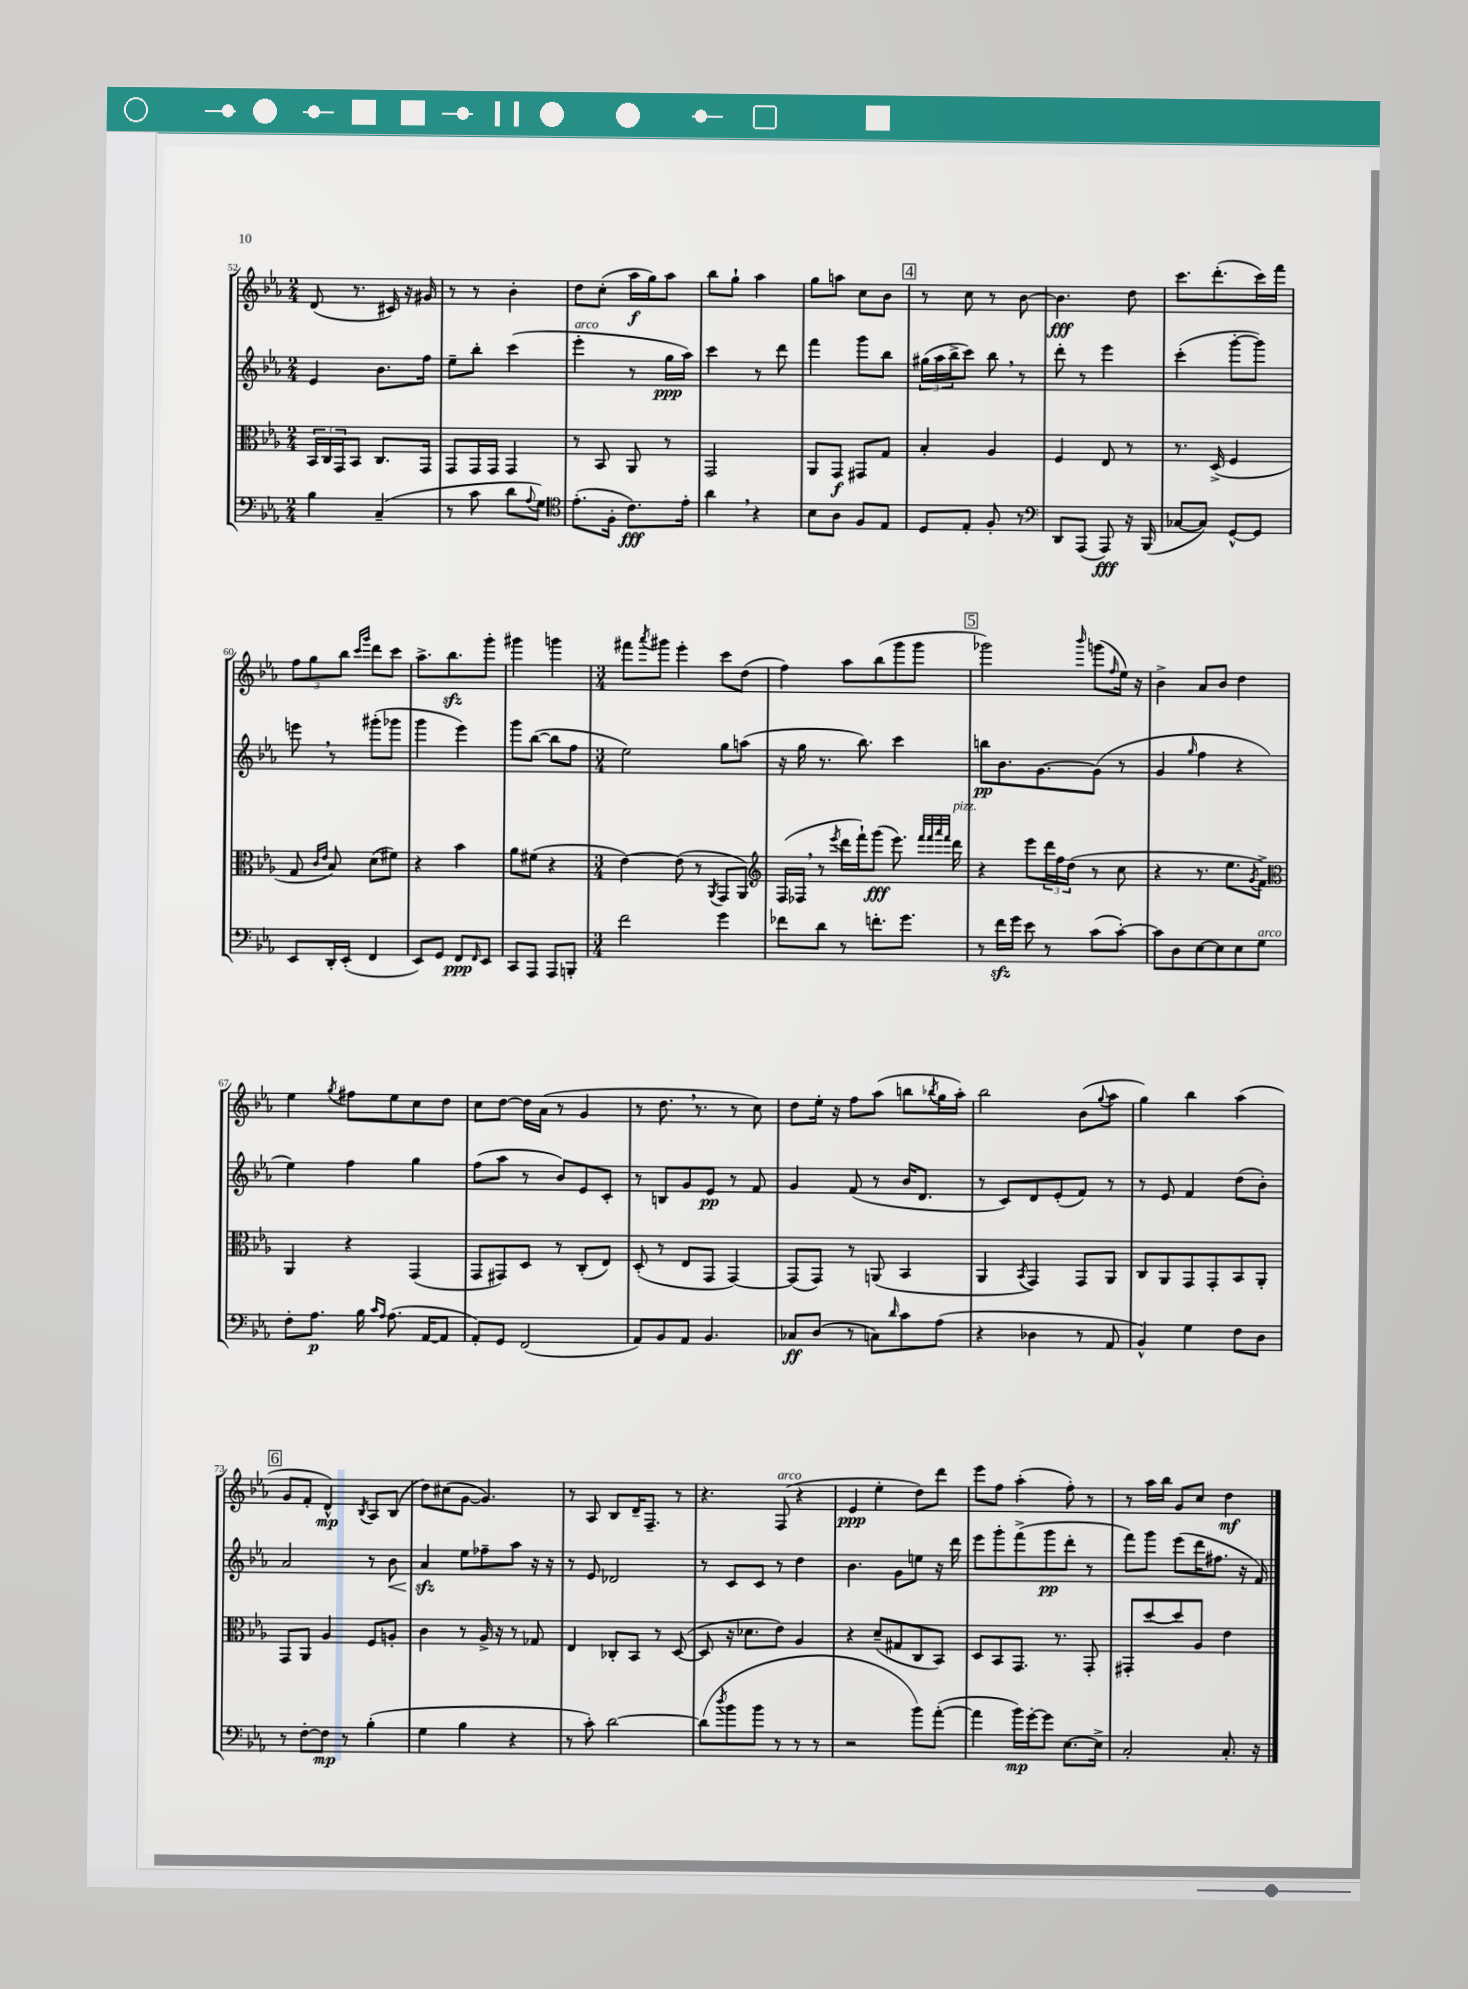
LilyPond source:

<<
\new StaffGroup <<
\new Staff = "s0" {
    \clef treble \key ees \major \numericTimeSignature \time 2/4
    d'8( r8. cis'16) r16 gis'16 |
    r8 r8 bes'4-. |
    d''8 c''8-.( aes''16\f g''16) aes''8 |
    bes''8 g''8-! aes''4 |
    g''8 a''8 c''8 bes'8 |
    \mark \markup { \box "4" } r8 c''8 r8 bes'8~ |
    bes'4.\fff d''8 |
    c'''8. d'''8.-.( c'''16) f'''16 |
    \tuplet 3/2 { f''8 g''8 bes''8 } \grace { c'''16 g'''16 } d'''8 c'''8 |
    aes''8.-> bes''8.\sfz g'''8-. |
    gis'''4 g'''4 |
    \numericTimeSignature \time 3/4 fis'''8 \acciaccatura { aes'''8 } gis'''8 ees'''4-. c'''8 d''8( |
    f''4) aes''8 bes''8( g'''8 g'''8 |
    \mark \markup { \box "5" } ges'''2) \grace { bes'''16 } g'''8( \grace { f''16 } ees''16) r16 |
    bes'4-> aes'8 bes'8 d''4 |
    ees''4 \acciaccatura { g''8 } fis''8 ees''8 c''8 d''8 |
    c''8 d''8~ d''16 aes'16( r8 g'4 |
    r8 d''8. \breathe r8. r8 c''8) |
    d''8 ees''16-. r16 f''8 aes''8( b''8 \acciaccatura { bes''8 } g''16 aes''16-.) |
    bes''2 bes'8( \appoggiatura { g''8 } aes''8 |
    g''4) bes''4 aes''4( |
    \mark \markup { \box "6" } g'8 f'8-. d'4-^\mp) \acciaccatura { bes8 } aes8 bes8( |
    d''8) cis''8( g'8~ g'4.) |
    r8 aes8 bes8 d'16-- f8.-- r8 |
    r4. f8^\markup { \italic "arco" }( r4 |
    ees'4\ppp ees''4-. d''8) d'''8 |
    ees'''8 f''8 aes''4-.( f''8-.) r8 |
    r8 aes''16 bes''16 g'8 c''8 d''4\mf \bar "|." |
}
\new Staff = "s1" {
    \clef treble \key ees \major \numericTimeSignature \time 2/4
    ees'4 bes'8. f''16 |
    ees''8-- bes''8-. c'''4( |
    ees'''4-.^\markup { \italic "arco" } r8 g''16\ppp aes''16) |
    c'''4 r8 d'''8 |
    f'''4 g'''8 bes''8 |
    \mark \markup { \box "4" } \tuplet 3/2 { gis''16( aes''16 bes''16-> } c'''8) bes''8 \breathe r8 |
    d'''8-. r8 ees'''4 |
    c'''4-.( g'''8~-. g'''8) |
    e'''8 \breathe r8 gis'''8-.( ges'''8 |
    g'''4 ees'''4) |
    g'''8 bes''8~( bes''8 f''8 |
    \numericTimeSignature \time 3/4 ees''2) g''8 a''8( |
    r16 g''16 r8. bes''8.) c'''4 |
    \mark \markup { \box "5" } b''8\pp bes'8. g'8.~ g'8( r8 |
    g'4 \grace { g''16 } f''4 r4 |
    ees''4) f''4 g''4 |
    f''8( aes''8 r8 bes'8) ees'8 c'8-. |
    r8 b8 g'8 ees'8\pp r8 f'8 |
    g'4 f'8( r8 bes'16 d'8. |
    r8 c'8) d'8 ees'8-.( f'8) r8 |
    r8 ees'8 f'4 d''8( bes'8-.) |
    \mark \markup { \box "6" } aes'2 r8 bes'8\< |
    aes'4\sfz\! ees''8 fes''8-- aes''8 r16 r16 |
    r8 ees'8 des'2 |
    r8 c'8 c'8 r8 d''4 |
    bes'4. g'8 e''8 r16 d'''16 |
    ees'''8 g'''8-. f'''8->( g'''8\pp d'''8-. r8 |
    f'''8) g'''8 ees'''8( d'''16 fis''8. r16 f'16) \bar "|." |
}
\new Staff = "s2" {
    \clef alto \key ees \major \numericTimeSignature \time 2/4
    \tuplet 3/2 { bes,16 c16 g,16 } bes,8 c8. g,16 |
    g,8 g,16 g,16 g,4 |
    r8 bes,8 aes,8 r8 |
    g,2 |
    aes,8 g,8\f gis,8 g8 |
    \mark \markup { \box "4" } bes4-. aes4 |
    f4 ees8 r8 |
    r8. d16->( f4 |
    g8 \grace { c'16 ees'16 } bes8) d'8( fis'8) |
    r4 bes'4 |
    aes'8 fis'8( r4 |
    \numericTimeSignature \time 3/4 ees'4~) ees'8( r8 \acciaccatura { aes,8 } g,8 aes,8) |
    \clef treble f16( fes16 \breathe r8 \acciaccatura { ees'''8 } d'''16 f'''16-!) g'''8\fff( ees'''8.) \grace { f'''32 f'''32 aes'''32 f'''32 } d'''16^\markup { \italic "pizz." } |
    \mark \markup { \box "5" } r4 ees'''8 \tuplet 3/2 { d'''16 f''16 d''16( } r8 c''8 |
    r4 r8. ees''8. \acciaccatura { g'8 } f'8->) |
    \clef alto aes,4 r4 g,4( |
    g,8 gis,8) d8 r8 c8-.( ees8) |
    d8-.( r8 ees8 g,8 g,4~) |
    g,8( g,8) r8 a,8( bes,4 |
    aes,4 \acciaccatura { bes,8 } g,4) g,8 aes,8 |
    c8 aes,8 g,8 g,8-. bes,8 aes,8-. |
    \mark \markup { \box "6" } g,8 aes,8 aes4 f8 a8-. |
    c'4 r8 aes16-> r16 r8 ges8 |
    ees4 ces8-. bes,8 r8 d8~( |
    d8 r16 des'8. ees'8) aes4 |
    r4 d'8--( gis8 c8 bes,8) |
    d8 bes,8 g,8. r8. g,8-. |
    gis,8-. d''8~ d''8 aes8 ees'4 \bar "|." |
}
\new Staff = "s3" {
    \clef bass \key ees \major \numericTimeSignature \time 2/4
    bes4 c4--( |
    r8 c'8 d'8 \appoggiatura { aes8 } g8) |
    \clef tenor ees'8.-.( f16-. c'8.\fff) ees'16-. |
    aes'4 \breathe r4 |
    bes8 aes8 f8 ees8 |
    \mark \markup { \box "4" } d8 ees8-. f8-. r8 |
    \clef bass d,8 aes,,8( aes,,8\fff) r16 bes,,16( |
    ces8~ ces8) g,8~-^ g,8 |
    ees,8 d,16-. ees,16-.( f,4 |
    ees,8) g,8 f,8\ppp \grace { f,16 } ees,8 |
    c,8 aes,,8 aes,,8 b,,8-. |
    \numericTimeSignature \time 3/4 f'2 g'4 |
    fes'8 d'8 r8 f'8.-. g'8. |
    \mark \markup { \box "5" } r8 f'16\sfz g'16 ees'8 r8 c'8( c'8~-.) |
    c'8 d8 ees8~ ees8 ees8 g8^\markup { \italic "arco" } |
    f8-. aes8.\p bes16 \grace { c'16 aes16 } aes8.( aes,16~ aes,8 |
    aes,8-.) g,8 f,2( |
    aes,8) bes,8 aes,8 bes,4. |
    ces8\ff d8( r8 c8) \grace { d'16 } c'8 aes8( |
    r4 des4 r8 aes,8 |
    bes,4-^) g4 f8 d8 |
    \mark \markup { \box "6" } r8 f8~-. f8\mp r8 bes4-.( |
    g4 bes4 r4 |
    r8 c'8-.) d'2~ |
    d'8( \acciaccatura { d''8 } bes'8 bes'8 r8 r8 r8 |
    r2 bes'8) aes'8~-.( |
    aes'4 bes'16\mp) g'16~-. g'8 ees8.~ ees16-> |
    c2-. c8.-. r16 \bar "|." |
}
>>
>>
\layout { \context { \Score currentBarNumber = #52 } }
